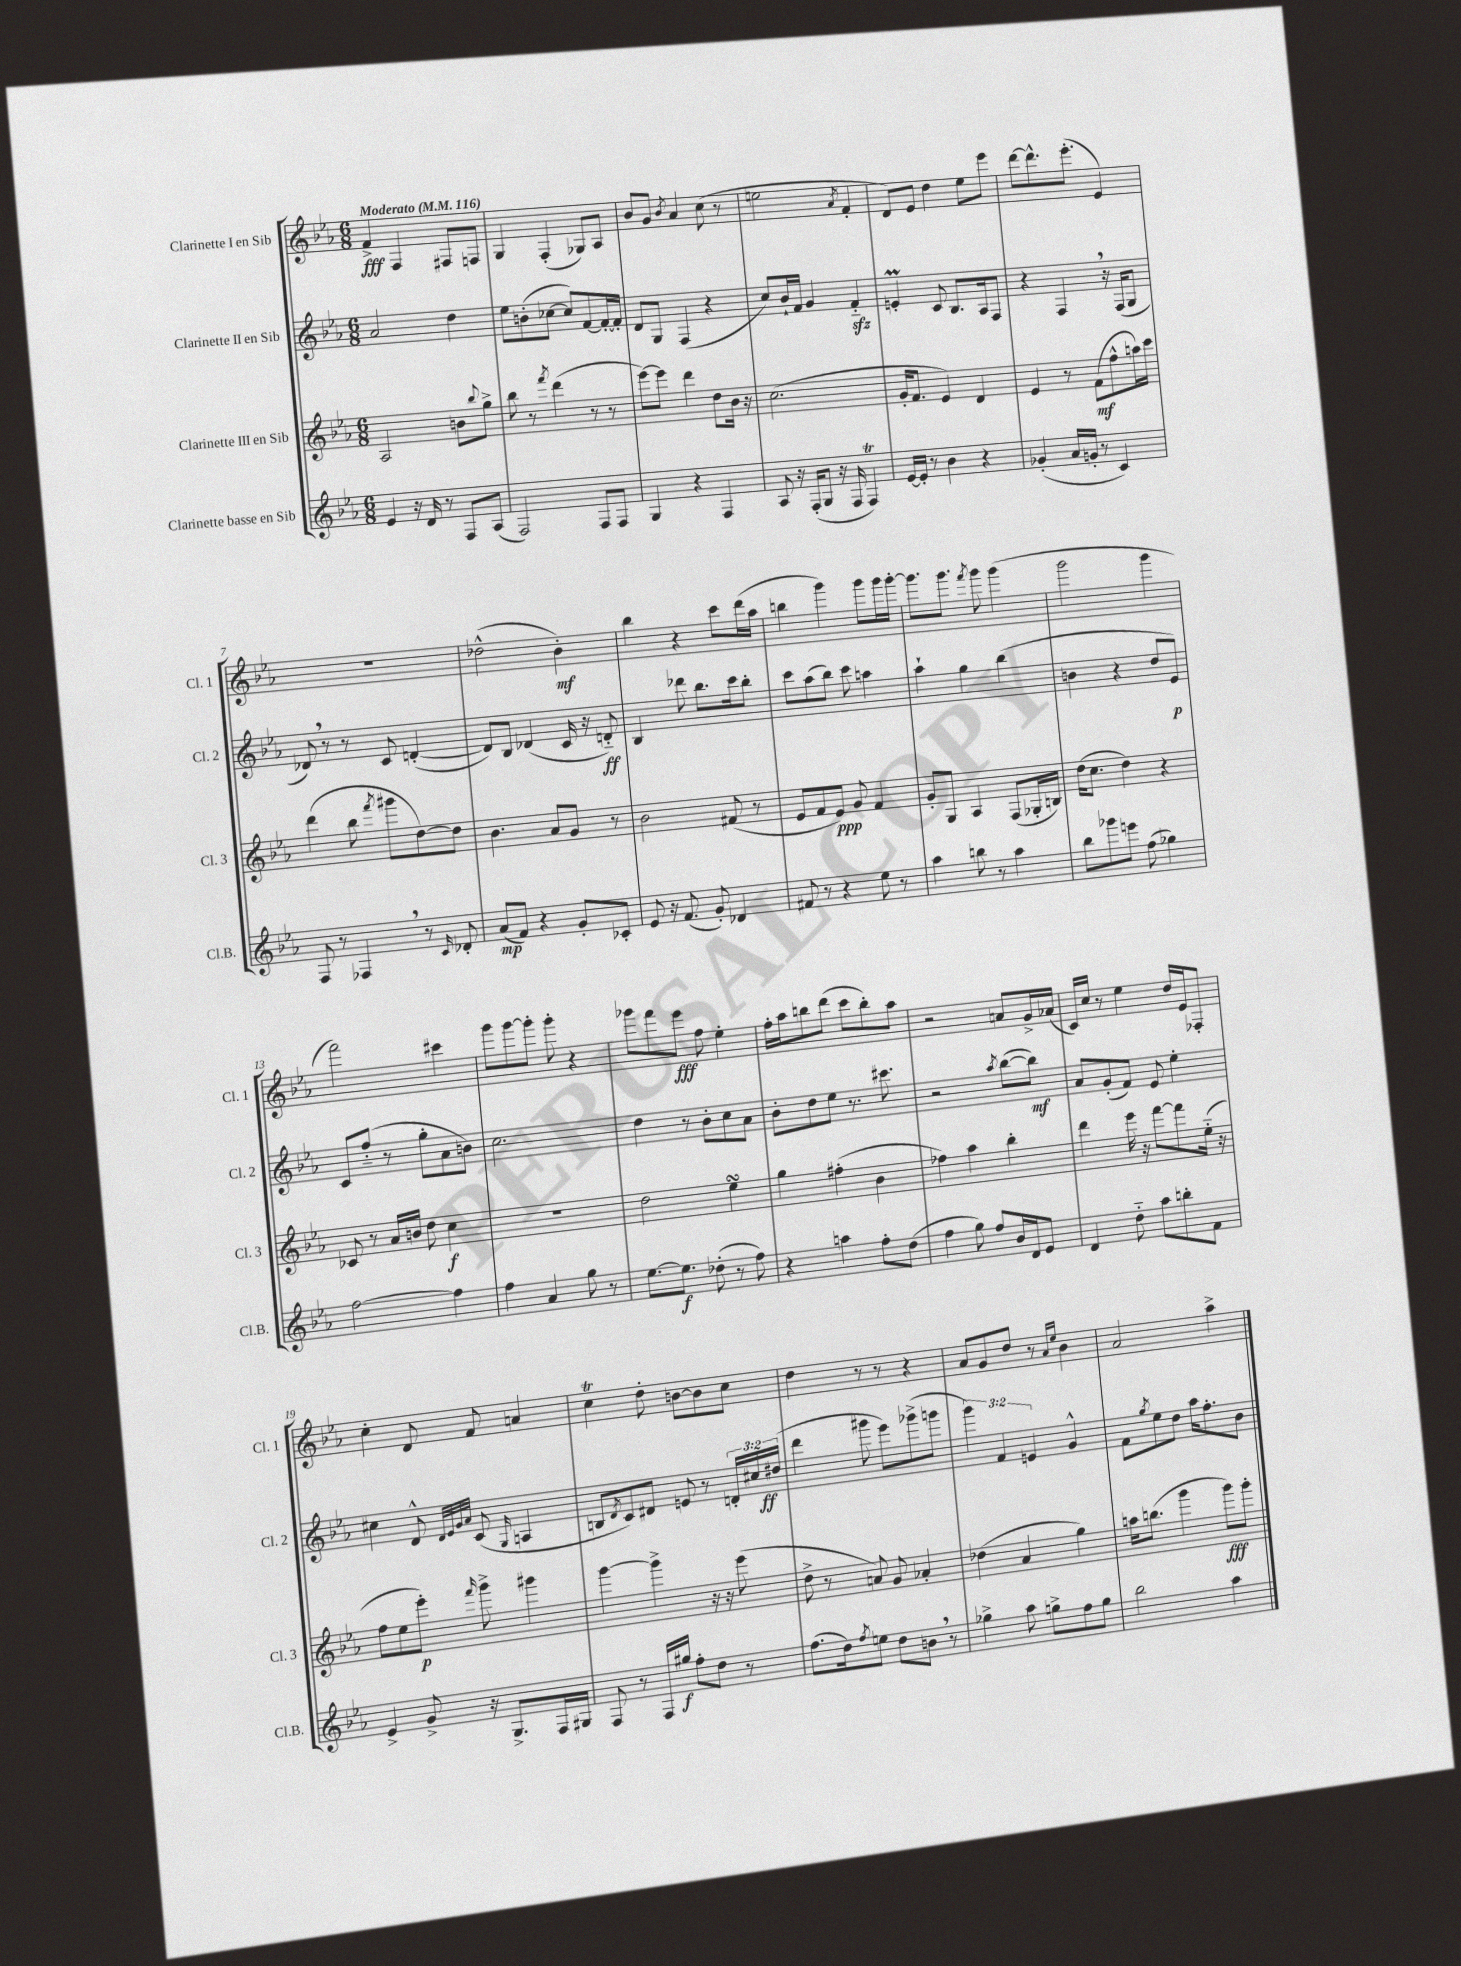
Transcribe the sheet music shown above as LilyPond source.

<<
\new StaffGroup <<
\new Staff = "s0" \with { instrumentName = "Clarinette I en Sib" shortInstrumentName = "Cl. 1" } {
    \clef treble \key ees \major \numericTimeSignature \time 6/8 \tempo "Moderato" 4 = 116
    f'4->\fff f4 fis8 f8 |
    g4 f4-.( ges8) aes8 |
    bes'8 g'8 \acciaccatura { bes'8 } aes'4 c''8( r8 |
    e''2 \acciaccatura { aes'8 } f'4-. |
    d'8) ees'8 d''4 ees''8 ees'''8 |
    d'''8~ d'''8.-^ ees'''8.-.( ees'4) |
    R2. |
    des''2-^( bes'4-.\mf) |
    bes''4 r4 c'''8 d'''16( aes''16 |
    b''4 g'''4) g'''8 g'''16 g'''16~-. |
    g'''8. g'''8. \acciaccatura { f'''8 } g'''8 g'''4( |
    g'''2 g'''4 |
    f'''2) cis'''4 |
    g'''8 g'''8~ g'''8-. g'''8-. r4 |
    ges'''8 f'''8 ees'''8\fff f''8 ees''4-. |
    f''16-. aes''16 b''8 d'''8( c'''8 b''8-.) aes''8 |
    r2 a'8 g'16-> aes'16( |
    c'16) c''16 r8 ees''4 d''16 ees'16 fes8-. |
    c''4-. d'8 f'8 a'4 |
    c''4\trill d''8-. b'8~ b'8 c''8 |
    d''4 r8 r8 r4 |
    aes'8 g'8 d''8 r8 \grace { aes'16 ees''16 } bes'4 |
    aes'2 aes''4-> \bar "|." |
}
\new Staff = "s1" \with { instrumentName = "Clarinette II en Sib" shortInstrumentName = "Cl. 2" } {
    \clef treble \key ees \major \numericTimeSignature \time 6/8 \override Staff.TupletNumber.text = #tuplet-number::calc-fraction-text
    aes'2 d''4 |
    ees''8 b'8-.( ces''8~ ces''8) f'8~ f'16~-. f'16-. |
    d'8 g8 f4( r4 |
    c''8) bes'16-! f'16 g'4 f'4-_\sfz |
    e'4-.\prall c'8 bes8. aes16 f8 |
    r4 f4 \breathe r16 f16( g8 |
    des'8) \breathe r8 r8 c'8 d'4~-.( |
    d'8) bes8 des'4( c'16 r16 d'8-_\ff) |
    bes4 des'''8 bes''8. c'''16 bes''8-. |
    c'''8 aes''8( bes''8) c'''8 a''4 |
    aes''4-! g''4 bes''4( |
    b'4 r4 d''8 ees'8\p) |
    c'8 f''8-_( r8 g''8-. aes'8 b'8) |
    c''2. |
    d''4 r8 bes'8-. c''8 aes'8 |
    bes'8-. d''8 ees''8 r8. cis'''8. |
    r2 \acciaccatura { aes''8 } bes''8~( bes''8\mf) |
    aes'8 g'8-.( f'8) ees'8 ees''4-. |
    cis''4 d'8-^ \grace { d'32 ees'32 g'32 aes'32 } c'8( \grace { g16 } a4 |
    b8 \acciaccatura { d'8 } c'8) dis'8 e'8 r8 \tuplet 3/2 { d'16-. cis''16 dis''16\ff( } |
    d'''4 gis'''8 ees'''8) ges'''8->( g'''8 |
    \tuplet 3/2 { g'''4) f'4 e'4 } g'4-^ |
    f'8 \acciaccatura { g''8 } ees''8 d''8 aes''16 f''8.-. bes'8 \bar "|." |
}
\new Staff = "s2" \with { instrumentName = "Clarinette III en Sib" shortInstrumentName = "Cl. 3" } {
    \clef treble \key ees \major \numericTimeSignature \time 6/8
    aes2 b'8 \appoggiatura { bes''8 } g''8-> |
    bes''8 r8 \acciaccatura { f'''8 } d'''4( r8 r8 |
    ees'''8~) ees'''8 d'''4 d''8 bes'16 r16 |
    c''2.( |
    g'16-. f'8. ees'4) d'4 |
    ees'4 r8 f'8\mf( f''8-^ a''16) c'''16 |
    d'''4( bes''8 \acciaccatura { f'''8 } gis'''8 d''8~) d''8 |
    bes'4. aes'8 g'8 r8 |
    bes'2 fis'8( r8 |
    ees'8 f'8 ees'8\ppp) g'8 f'4 |
    g'8-. g8 aes4 f8( ges16-. b16) |
    d''16( c''8. d''4) r4 |
    ces'8 r8 aes'16 b'16 d''8 c''4\f |
    R2. |
    d''2 ees''4\turn |
    g''4 fis''4-.( bes'4 |
    fes''4) aes''4 bes''4-. |
    d'''4 ees'''16 r16 f'''8~ f'''8 ees''16-_( r16 |
    f''8 ees''8 ees'''8-.\p) \grace { f'''16 } g'''8-> gis'''4 |
    g'''4~ g'''4-> r16 r16 ees'''8( |
    d''8-> r8 a'8) g'8 aes'4-. |
    des''4( aes'4 g''4) |
    a''16 b''8.( g'''4 g'''8\fff) g'''8-. \bar "|." |
}
\new Staff = "s3" \with { instrumentName = "Clarinette basse en Sib" shortInstrumentName = "Cl.B." } {
    \clef treble \key ees \major \numericTimeSignature \time 6/8
    ees'4 r16 d'16 r8 f8 aes8( |
    f2) f8 f8 |
    g4 r4 f4 |
    aes8 r16 f16-.( g8 r16 f16 f4\trill) |
    ees'16~ ees'16-. r8 bes'4 r4 |
    ges'4-.( aes'16 g'16-. r8 c'4) |
    f8 r8 fes4 \breathe r8 \grace { c'16 } des'8-. |
    aes'8\mp( f'8) r4 g'8-. ces'8-. |
    ees'8 r16 f'8.( g'8-.) des'4 |
    fis'8 r8 r4 ees''8 r8 |
    aes''4 b''8 r8 aes''4 |
    bes''8 ges'''8 e'''8 f''8( ges''4) |
    f''2~ f''4 |
    f''4 aes'4 g''8 r8 |
    ees''8.~ ees''8.\f des''8-.( r8 f''8) |
    r4 a''4 f''8-. d''8( |
    f''4 g''8) f''8 bes'16 d'16 ees'8 |
    d'4 d''8-_ aes''8 b''8-. f'8 |
    ees'4-> g'8-> r16 g8.-> f16 gis16 |
    f8 r8 f16 gis''16\f f''8-. d''8 r8 |
    f''8.( d''16) \acciaccatura { f''8 } e''8 d''8 b'8 \breathe r8 |
    ges''4-> aes''8 g''8-> f''8 g''8 |
    bes''2 aes''4 \bar "|." |
}
>>
>>
